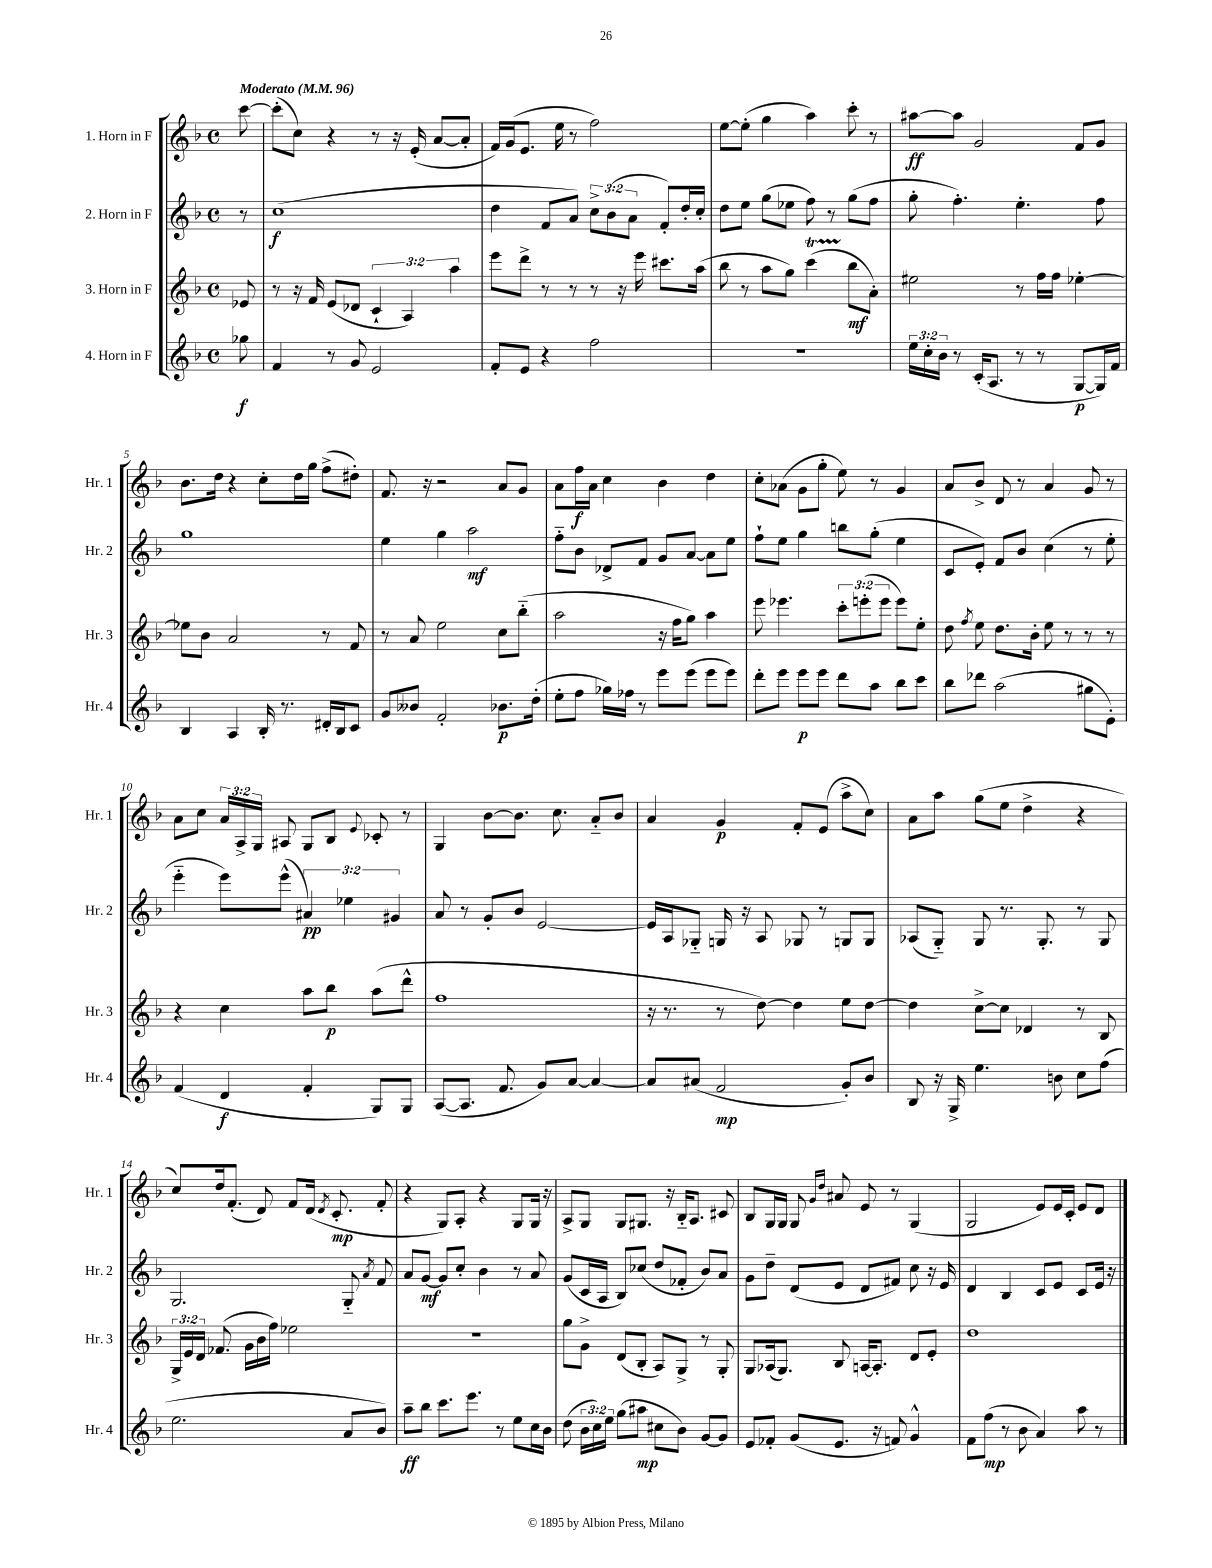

**kern	**dynam	**kern	**dynam	**kern	**dynam	**kern	**dynam
*part4	*part4	*part3	*part3	*part2	*part2	*part1	*part1
*staff4	*staff4	*staff3	*staff3	*staff2	*staff2	*staff1	*staff1
*I"4. Horn in F	*	*I"3. Horn in F	*	*I"2. Horn in F	*	*I"1. Horn in F	*
*I'Hr. 4	*	*I'Hr. 3	*	*I'Hr. 2	*	*I'Hr. 1	*
*clefG2	*	*clefG2	*	*clefG2	*	*clefG2	*
*k[b-]	*	*k[b-]	*	*k[b-]	*	*k[b-]	*
*M4/4	*	*M4/4	*	*M4/4	*	*M4/4	*
*met(c)	*	*met(c)	*	*met(c)	*	*met(c)	*
*MM96	*	*MM96	*	*MM96	*	*MM96	*
=	=	=	=	=	=	=	=
!	!	!	!	!	!	!LO:TX:a:B:t=Moderato	!
8gg-X\	f	8e-X/	.	8r	.	[8ccc\	.
=1	=1	=1	=1	=1	=1	=1	=1
4f/	.	8r	.	(1cc	f	(8ccc'\L]	.
.	.	16r	.	.	.	8cc\J)	.
.	.	16f/	.	.	.	.	.
8r	.	(8e/L	.	.	.	4r	.
8g/	.	8d-X/J	.	.	.	.	.
2e/	.	6c`/	.	.	.	8r	.
.	.	.	.	.	.	16r	.
.	.	6A/)	.	.	.	.	.
.	.	.	.	.	.	(16e'/	.
.	.	.	.	.	.	[8a/L	.
.	.	6aa\	.	.	.	.	.
.	.	.	.	.	.	8a'/J]	.
=2	=2	=2	=2	=2	=2	=2	=2
8f'/L	.	8eee\L	.	4dd\	.	16f/LL)	.
.	.	.	.	.	.	(16g/J	.
8e/J	.	8ddd^\J	.	.	.	8.e/J	.
4r	.	8r	.	8f/L	.	.	.
.	.	.	.	.	.	16ee\	.
.	.	8r	.	8a/J)	.	8r	.
2ff\	.	8r	.	12cc^\L	.	2ff\)	.
.	.	.	.	(12b-\	.	.	.
.	.	16r	.	.	.	.	.
.	.	.	.	12a\J	.	.	.
.	.	16eee\	.	.	.	.	.
.	.	8.ccc#X\L	.	8f'/L)	.	.	.
.	.	.	.	16dd'/L	.	.	.
.	.	(16aa\Jk	.	16cc'/JJ	.	.	.
=3	=3	=3	=3	=3	=3	=3	=3
1r	.	8bb-\	.	8dd\L	.	[8ee\L	.
.	.	8r	.	8ee\J	.	(8ee'\J]	.
.	.	8aa\L	.	(8gg\L	.	4gg\	.
.	.	8gg\J)	.	8ee-X\J	.	.	.
.	.	(4cccT\	.	8ff\)	.	4aa\)	.
.	.	.	.	8r	.	.	.
.	.	8bb-\L	mf	(8gg\L	.	8ccc'\	.
.	.	8a'\J)	.	8ff\J	.	8r	.
=4	=4	=4	=4	=4	=4	=4	=4
24ee\LL	.	2ee#X\	.	8gg'\	.	[8aa#X\L	ff
24cc'\	.	.	.	.	.	.	.
24b-\JJ	.	.	.	.	.	.	.
8r	.	.	.	4.ff'\)	.	8aa#\J]	.
(16c'/KL	.	.	.	.	.	2g/	.
8.A/J	.	.	.	.	.	.	.
8r	.	8r	.	4.ee'\	.	.	.
8r	.	16ff\LL	.	.	.	.	.
.	.	16ff\JJ	.	.	.	.	.
[8G/L	p	[4ee-X'\	.	.	.	8f/L	.
16G/L])	.	.	.	8ff\	.	8g/J	.
16f/JJ	.	.	.	.	.	.	.
!!LO:LB:g=z
=5	=5	=5	=5	=5	=5	=5	=5
4B-/	.	8ee-X\L]	.	1gg	.	8.b-\L	.
.	.	8b-\J	.	.	.	.	.
.	.	.	.	.	.	16dd\Jk	.
4A/	.	2a/	.	.	.	4r	.
16B-'/	.	.	.	.	.	8cc'\L	.
8.r	.	.	.	.	.	.	.
.	.	.	.	.	.	16dd\L	.
.	.	.	.	.	.	16gg\JJ	.
16d#X'/LL	.	8r	.	.	.	(8ff^\L	.
16B-/J	.	.	.	.	.	.	.
8c/J	.	8f/	.	.	.	8dd#X'\J)	.
=6	=6	=6	=6	=6	=6	=6	=6
8g/L	.	8r	.	4ee\	.	8.f/	.
8b--X/J	.	8a/	.	.	.	.	.
.	.	.	.	.	.	16r	.
2f'/	.	2ee\	.	4gg\	.	2r	.
.	.	.	.	2aa\	mf	.	.
8.b-X\L	p	8cc\L	.	.	.	8a/L	.
.	.	(8bb-\J	.	.	.	8g/J	.
(16dd'\Jk	.	.	.	.	.	.	.
=7	=7	=7	=7	=7	=7	=7	=7
8ee'\L	.	2aa\	.	8ff\L	.	8a\L	.
8ff\J	.	.	.	8b-\J	.	16ff\L	f
.	.	.	.	.	.	16a\JJ	.
16gg-X\LL)	.	.	.	8d-X^/L	.	4cc\	.
16ff-X\JJ	.	.	.	.	.	.	.
8r	.	.	.	8f/J	.	.	.
8eee\L	.	16r	.	8g/L	.	4b-\	.
.	.	16ff\KL	.	.	.	.	.
(8eee\J	.	8gg\J)	.	[8a/J	.	.	.
8eee\L	.	4aa\	.	8a\L]	.	4dd\	.
8eee\J)	.	.	.	8ee\J	.	.	.
=8	=8	=8	=8	=8	=8	=8	=8
8ddd'\L	.	8eee\	.	8ff`\L	.	8cc'\L	.
8eee\J	.	4.eee-X\	.	8ee\J	.	(8a-X\J	.
8eee\L	p	.	.	4gg\	.	8g\L	.
8eee\J	.	.	.	.	.	8gg'\J	.
8ddd\L	.	12ccc'\L	.	8bbn\L	.	8ee\)	.
.	.	(12eeen'\	.	.	.	.	.
8aa\J	.	.	.	(8gg'\J	.	8r	.
.	.	12eee\J	.	.	.	.	.
8bb-\L	.	8eee\L)	.	4ee\	.	4g/	.
8ccc\J	.	8ee'\J	.	.	.	.	.
=9	=9	=9	=9	=9	=9	=9	=9
8bb-\L	.	8dd\	.	8c/L	.	8a/L	.
.	.	8qff/	.	.	.	.	.
8ddd-X\J	.	8ee\	.	8e'/J)	.	8b-^/J	.
(2aa\	.	8.dd\L	.	8f/L	.	8d/	.
.	.	.	.	8b-/J	.	8r	.
.	.	16b-'\Jk	.	.	.	.	.
.	.	8ee\	.	(4cc\	.	4a/	.
.	.	8r	.	.	.	.	.
8gg#X\L	.	8r	.	8r	.	8g/	.
8e'\J)	.	8r	.	8ee'\	.	8r	.
!!LO:LB:g=z
=10	=10	=10	=10	=10	=10	=10	=10
(4f/	.	4r	.	4eee\	.	8a\L	.
.	.	.	.	.	.	8cc\J	.
4d/	f	4cc\	.	8eee\L)	.	24a/LL	.
.	.	.	.	.	.	24A^/	.
.	.	.	.	.	.	24G/JJ	.
.	.	.	.	(8eee^^\J	.	8A#X/	.
4f'/	.	8aa\L	.	6a#X/)	pp	8G/L	.
.	.	8bb-\J	p	.	.	8B-/J	.
.	.	.	.	6ee-X\	.	.	.
.	.	.	.	.	.	8qqe/	.
8G/L)	.	(8aa\L	.	.	.	8c-X'/	.
.	.	.	.	6g#X/	.	.	.
8G/J	.	8ddd^^\J	.	.	.	8r	.
=11	=11	=11	=11	=11	=11	=11	=11
([8A/L	.	1ff	.	8a/	.	4G/	.
8.A/J]	.	.	.	8r	.	.	.
.	.	.	.	8g'/L	.	[8b-\L	.
8.f/	.	.	.	.	.	.	.
.	.	.	.	8b-/J	.	8.b-\J]	.
8g/L)	.	.	.	[2e/	.	.	.
.	.	.	.	.	.	8.cc\	.
[8a/J	.	.	.	.	.	.	.
4a/_	.	.	.	.	.	8a/L	.
.	.	.	.	.	.	8b-/J	.
=12	=12	=12	=12	=12	=12	=12	=12
8a/L]	.	16r	.	16e/LL]	.	4a/	.
.	.	8.r	.	16A/J	.	.	.
(8a#X/J	.	.	.	8G-X/J	.	.	.
2f/	mp	8r	.	16Gn/	.	4g/	p
.	.	.	.	16r	.	.	.
.	.	[8dd\)	.	8A/	.	.	.
.	.	4dd\]	.	8G-X/	.	8f'/L	.
.	.	.	.	8r	.	(8e/J	.
8g'/L)	.	8ee\L	.	8Gn/L	.	8aa^\L	.
8b-/J	.	[8dd\J	.	8G/J	.	8cc\J)	.
=13	=13	=13	=13	=13	=13	=13	=13
8B-/	.	4dd\]	.	(8A-X/L	.	8a\L	.
16r	.	.	.	8G/J)	.	8aa\J	.
16G^/	.	.	.	.	.	.	.
4.ee\	.	[8cc^\L	.	8G/	.	(8gg\L	.
.	.	8cc\J]	.	8.r	.	8ee\J	.
.	.	4d-X/	.	.	.	4dd^\	.
.	.	.	.	8.G'/	.	.	.
8bn\	.	.	.	.	.	.	.
8cc\L	.	8r	.	8r	.	4r	.
(8ff\J	.	8B-/	.	8G/	.	.	.
!!LO:LB:g=z
=14	=14	=14	=14	=14	=14	=14	=14
2.ee\	.	24G^/LL	.	2.G/	.	8cc/L)	.
.	.	24e/	.	.	.	.	.
.	.	24d/JJ	.	.	.	.	.
.	.	(8.f-X/	.	.	.	16dd/k	.
.	.	.	.	.	.	(8.f'/J	.
.	.	16g\LL	.	.	.	.	.
.	.	16b-\	.	.	.	8d/)	.
.	.	16ff\JJ)	.	.	.	.	.
.	.	2ee-X\	.	.	.	8f/L	.
.	.	.	.	.	.	(16d/Jk	.
.	.	.	.	.	.	8qd/	.
.	.	.	.	.	.	8.c'/	mp
8a/L	.	.	.	8G/	.	.	.
.	.	.	.	8qa/	.	.	.
8b-/J)	.	.	.	8f/	.	8f'/	.
=15	=15	=15	=15	=15	=15	=15	=15
8aa~\L	ff	1r	.	8a/L	.	4r	.
8bb-\J	.	.	.	[8g/J	mf	.	.
8.ccc\L	.	.	.	8g/L]	.	8G/L)	.
.	.	.	.	8cc'/J	.	8A'/J	.
8.eee\J	.	.	.	.	.	.	.
.	.	.	.	4b-\	.	4r	.
8r	.	.	.	.	.	.	.
8ee\L	.	.	.	8r	.	8G/L	.
16cc\L	.	.	.	8a/	.	16G/Jk	.
16b-\JJ	.	.	.	.	.	16r	.
=16	=16	=16	=16	=16	=16	=16	=16
(8dd\	.	8gg\L	.	(8g/L	.	8A^/L	.
24b-\LL	.	8g^\J	.	16c/L	.	8G/J	.
24cc\)	.	.	.	.	.	.	.
.	.	.	.	16A/JJ	.	.	.
24ee\JJ	.	.	.	.	.	.	.
(8gg\L	.	(8d/L	.	8B-/L)	.	8G/L	.
8aa#X\J	mp	8B-'/J	.	(8cc-X/J	.	8.G#X/J	.
8cc#X\L	.	8A/L)	.	8dd/L	.	.	.
.	.	.	.	.	.	16r	.
8b-\J)	.	8G^/J	.	8f-X'/J	.	16B-/KL	.
.	.	.	.	.	.	8.A/J	.
[8g/L	.	8r	.	8b-/L)	.	.	.
8g/J]	.	8G'/	.	8a/J	.	8c#X/	.
=17	=17	=17	=17	=17	=17	=17	=17
8e/L	.	8G/L	.	8g\L	.	8B-/L	.
8f-X'/J	.	(16A-X/k	.	8dd~\J	.	16G/L	.
.	.	8.G/J)	.	.	.	16G/JJ	.
(8g/L	.	.	.	(8d/L	.	8G/	.
.	.	.	.	.	.	16qqg/LL	.
.	.	.	.	.	.	16qqdd/JJ	.
8.e/J	.	8B-/	.	8e/J	.	8a#X/	.
.	.	[16An/KL	.	8d/L	.	8e/	.
16r	.	8.A'/J]	.	.	.	.	.
8fn/)	.	.	.	8f#X/J)	.	8r	.
4g^^/	.	8d/L	.	8cc\	.	(4G/	.
.	.	8e'/J	.	16r	.	.	.
.	.	.	.	16e/	.	.	.
=18	=18	=18	=18	=18	=18	=18	=18
8f\L	.	1dd	.	4d/	.	2G/	.
(8ff\J	mp	.	.	.	.	.	.
8r	.	.	.	4B-/	.	.	.
8b-\	.	.	.	.	.	.	.
4a/)	.	.	.	8c/L	.	8e/L)	.
.	.	.	.	8e/J	.	16e/L	.
.	.	.	.	.	.	16c'/JJ	.
8aa\	.	.	.	8c/L	.	8e/L	.
8r	.	.	.	16e/Jk	.	8d/J	.
.	.	.	.	16r	.	.	.
==	==	==	==	==	==	==	==
*-	*-	*-	*-	*-	*-	*-	*-
